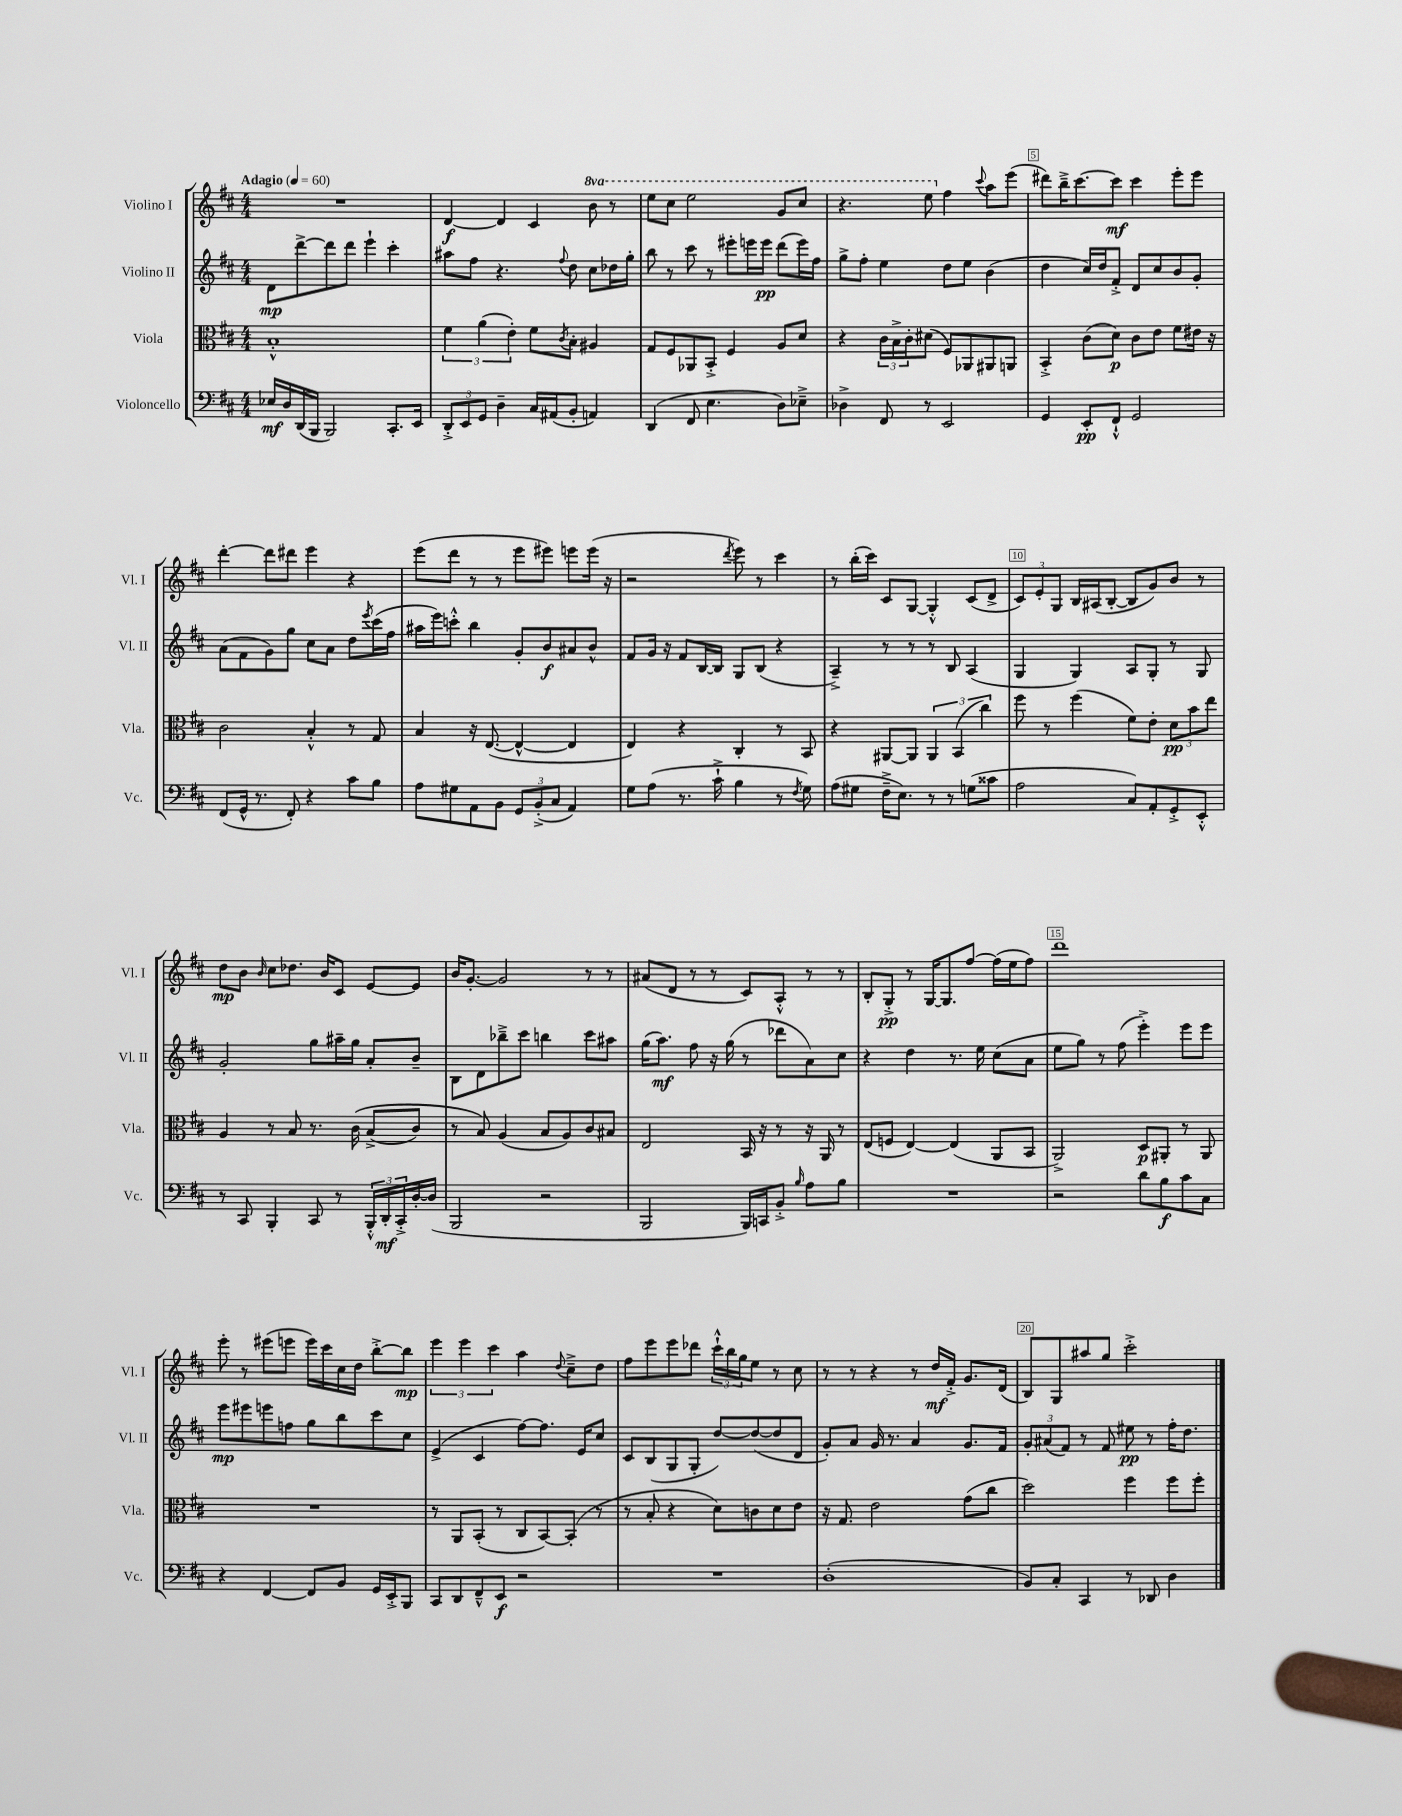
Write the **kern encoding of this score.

**kern	**dynam	**kern	**dynam	**kern	**dynam	**kern	**dynam
*part4	*part4	*part3	*part3	*part2	*part2	*part1	*part1
*staff4	*staff4	*staff3	*staff3	*staff2	*staff2	*staff1	*staff1
*I"Violoncello	*	*I"Viola	*	*I"Violino II	*	*I"Violino I	*
*I'Vc.	*	*I'Vla.	*	*I'Vl. II	*	*I'Vl. I	*
*clefF4	*	*clefC3	*	*clefG2	*	*clefG2	*
*k[f#c#]	*	*k[f#c#]	*	*k[f#c#]	*	*k[f#c#]	*
*M4/4	*	*M4/4	*	*M4/4	*	*M4/4	*
*MM60	*	*MM60	*	*MM60	*	*MM60	*
=1	=1	=1	=1	=1	=1	=1	=1
!	!	!	!	!	!	!LO:TX:a:B:t=Adagio	!
16E-X/LL	mf	1B'^^	.	8d\L	mp	1r	.
16D/	.	.	.	.	.	.	.
(16DD/	.	.	.	[8ddd^\	.	.	.
16BBB/JJ	.	.	.	.	.	.	.
2BBB/)	.	.	.	8ddd\]	.	.	.
.	.	.	.	8ddd\J	.	.	.
.	.	.	.	4eee`\	.	.	.
8.CC#'/L	.	.	.	4ccc#'\	.	.	.
16EE/Jk	.	.	.	.	.	.	.
=2	=2	=2	=2	=2	=2	=2	=2
12DD'^/L	.	6f#\	.	8aa#X\L	.	[4d/	f
12EE/	.	.	.	.	.	.	.
.	.	.	.	8ff#\J	.	.	.
12GG/J	.	(6a\	.	.	.	.	.
4D~\	.	.	.	4.r	.	4d/]	.
.	.	6e'\)	.	.	.	.	.
16C#/LL	.	8f#\L	.	.	.	4c#/	.
(16AA#X/J	.	.	.	.	.	.	.
.	.	8qc#/	.	8qqff#/	.	.	.
8BB'/J	.	8B'\J	.	8dd\	.	.	.
*	*	*	*	*	*	*8va	*
4AAn/)	.	4A#X/	.	8cc#\L	.	8bb\	.
.	.	.	.	16dd-X\L	.	8r	.
.	.	.	.	16gg'\JJ	.	.	.
=3	=3	=3	=3	=3	=3	=3	=3
(4DD/	.	8G/L	.	8bb\	.	8eee\L	.
.	.	8F#/	.	8r	.	8ccc#\J	.
8FF#/	.	8AA-X/	.	8ccc#\	.	2eee\	.
4.E\	.	8BB'^/J	.	8r	.	.	.
.	.	4F#/	.	8eee#X'\L	.	.	.
.	.	.	.	16eeen\L	.	.	.
.	.	.	.	16eee\JJ	pp	.	.
8D\L)	.	8A/L	.	(8ddd\L	.	8gg/L	.
8E-X~^\J	.	8d/J	.	16eee\L)	.	8ccc#/J	.
.	.	.	.	16ff#\JJ	.	.	.
=4	=4	=4	=4	=4	=4	=4	=4
4D-X^\	.	4r	.	8gg^\L	.	4.r	.
.	.	.	.	8ff#'\J	.	.	.
8FF#/	.	24c#\LL	.	4ee\	.	.	.
.	.	24B^\	.	.	.	.	.
.	.	24c#'\J	.	.	.	.	.
8r	.	(8d#X\J	.	.	.	8eee\	.
*	*	*	*	*	*	*X8va	*
2EE/	.	8F#/L)	.	8dd\L	.	4ff#\	.
.	.	8AA-X/	.	8ee\J	.	.	.
.	.	.	.	.	.	8qqccc#/	.
.	.	8AA#X/	.	(4b\	.	8aa\L	.
.	.	8AAn/J	.	.	.	(8eee\J	.
=5	=5	=5	=5	=5	=5	=5	=5
4GG/	.	4BB'^/	.	4dd\	.	8ddd#X\L)	.
.	.	.	.	.	.	16bb~^\K	.
.	.	.	.	.	.	[8.ccc#\	.
8EE'/L	pp	(8c#\L	.	16cc#/LL)	.	.	.
.	.	.	.	16dd/J	.	.	.
8FF#`^^/J	.	8d\J)	p	8f#'^/J	.	8ccc#\J]	mf
2GG/	.	8c#\L	.	8d/L	.	4ccc#\	.
.	.	8e\J	.	8cc#/	.	.	.
.	.	8f#\L	.	8b/	.	8eee'\L	.
.	.	16e#X\Jk	.	8g'/J	.	8eee\J	.
.	.	16r	.	.	.	.	.
!!LO:LB:g=z
=6	=6	=6	=6	=6	=6	=6	=6
(8FF#/L	.	2c#\	.	(8a\L	.	[4ddd'\	.
16GG^^/Jk	.	.	.	8f#\	.	.	.
8.r	.	.	.	.	.	.	.
.	.	.	.	8g\)	.	8ddd\L]	.
8FF#'/)	.	.	.	8gg\J	.	8ddd#X\J	.
4r	.	4B'^^/	.	8cc#\L	.	4eee\	.
.	.	.	.	8a\J	.	.	.
8c#\L	.	8r	.	8dd\L	.	4r	.
.	.	.	.	8qeee/	.	.	.
8B\J	.	8G/	.	(16ccc#\L	.	.	.
.	.	.	.	16ff#\JJ	.	.	.
=7	=7	=7	=7	=7	=7	=7	=7
8A\L	.	4B/	.	16aa#X\LL	.	(8eee\L	.
.	.	.	.	16eee\J)	.	.	.
8G#X\	.	.	.	8cccn'^^\J	.	8ddd\J	.
8AA\	.	16r	.	4bb\	.	8r	.
.	.	([8.E/	.	.	.	.	.
8BB\J	.	.	.	.	.	8r	.
12GG/L	.	4E^^/_	.	8g'/L	.	8eee\L	.
(12BB'^/	.	.	.	.	.	.	.
.	.	.	.	8b/	f	8eee#X\J)	.
12C#/J	.	.	.	.	.	.	.
4AA/)	.	4E/]	.	8a#X/	.	8eeen\L	.
.	.	.	.	8b^^/J	.	(16eee\Jk	.
.	.	.	.	.	.	16r	.
=8	=8	=8	=8	=8	=8	=8	=8
8G\L	.	4E/)	.	8f#/L	.	2r	.
(8A\J	.	.	.	16g/Jk	.	.	.
.	.	.	.	16r	.	.	.
8.r	.	4r	.	8f#/L	.	.	.
.	.	.	.	[16B/L	.	.	.
16c#`^\	.	.	.	16B/JJ]	.	.	.
.	.	.	.	.	.	8qddd/	.
4B\	.	4C#'/	.	8G/L	.	8eee\)	.
.	.	.	.	(8B/J	.	8r	.
8r	.	8r	.	4r	.	4ccc#\	.
8qF#/	.	.	.	.	.	.	.
8G\)	.	8BB/	.	.	.	.	.
=9	=9	=9	=9	=9	=9	=9	=9
(8A\L	.	4r	.	4A~^/)	.	8r	.
8G#X\J	.	.	.	.	.	(16bb'\LL	.
.	.	.	.	.	.	16ccc#\JJ)	.
16F#~^\KL	.	[8AA#X/L	.	8r	.	8c#/L	.
8.E\J)	.	.	.	.	.	.	.
.	.	8AA#/J]	.	8r	.	[8G/J	.
8r	.	6AA#/	.	8r	.	4G'^^/]	.
8r	.	.	.	8B/	.	.	.
.	.	(6BB/	.	.	.	.	.
(8Gn\L	.	.	.	(4A/	.	(8c#/L	.
.	.	6cc#\)	.	.	.	.	.
8c##X\J	.	.	.	.	.	8d^/J	.
=10	=10	=10	=10	=10	=10	=10	=10
2A\	.	8ff#\	.	4G/	.	12c#/L)	.
.	.	.	.	.	.	12e'/	.
.	.	8r	.	.	.	.	.
.	.	.	.	.	.	12G/J	.
.	.	(4ff#\	.	4G/)	.	16B/LL	.
.	.	.	.	.	.	(16A#X/J	.
.	.	.	.	.	.	[8B'/J	.
8C#/L)	.	8f#\L)	.	8A/L	.	8B/L]	.
8AA'/	.	8e'\J	.	8G'/J	.	8g/)	.
8GG'^/	.	12d\L	pp	8r	.	8b/J	.
.	.	12b\	.	.	.	.	.
8EE'^^/J	.	.	.	8G/	.	8r	.
.	.	12ee\J	.	.	.	.	.
!!LO:LB:g=z
=11	=11	=11	=11	=11	=11	=11	=11
8r	.	4A/	.	2g'/	.	8dd\L	mp
8CC#/	.	.	.	.	.	8b\J	.
.	.	.	.	.	.	16qqb/	.
4BBB'/	.	8r	.	.	.	8cc#\L	.
.	.	8B/	.	.	.	8.dd-X\J	.
8CC#/	.	8.r	.	8gg\L	.	.	.
.	.	.	.	.	.	16b/KL	.
8r	.	.	.	16aa#X~\L	.	8c#/J	.
.	.	(16c#\	.	16gg\JJ	.	.	.
24BBB'^^/LL	.	(8B^/L	.	8a'/L	.	[8e/L	.
24DD'/	mf	.	.	.	.	.	.
24CC#'^/	.	.	.	.	.	.	.
[16D'/	.	8c#/J)	.	8b~/J	.	8e/J]	.
(16D/JJ]	.	.	.	.	.	.	.
=12	=12	=12	=12	=12	=12	=12	=12
2BBB/	.	8r	.	8B\L	.	16b/KL	.
.	.	.	.	.	.	[8.g'/J	.
.	.	8B/)	.	8d\	.	.	.
.	.	(4A/	.	8bb-X~^\	.	2g/]	.
.	.	.	.	8ccc#\J	.	.	.
2r	.	8B/L	.	4bbn\	.	.	.
.	.	8A/)	.	.	.	.	.
.	.	8c#/	.	8ccc#\L	.	8r	.
.	.	8B#X/J	.	8aa#X\J	.	8r	.
=13	=13	=13	=13	=13	=13	=13	=13
2BBB/	.	2E/	.	(16gg\KL	.	(8a#X/L	.
.	.	.	.	8.aa\J)	mf	.	.
.	.	.	.	.	.	8d/J	.
.	.	.	.	8ff#\	.	8r	.
.	.	.	.	16r	.	8r	.
.	.	.	.	(16gg\	.	.	.
16BBB/LL)	.	16BB/	.	8r	.	8c#/L)	.
16CCn/J	.	16r	.	.	.	.	.
8BB'^/J	.	8r	.	8ddd-X\L	.	8A'^^/J	.
16qqB/	.	.	.	.	.	.	.
8A\L	.	16r	.	8a\)	.	8r	.
.	.	16AA/	.	.	.	.	.
8B\J	.	8r	.	8cc#\J	.	8r	.
=14	=14	=14	=14	=14	=14	=14	=14
1r	.	(8E/L	.	4r	.	8B'/L	.
.	.	8Fn/J	.	.	.	8G'^/J	pp
.	.	[4E/)	.	4dd\	.	8r	.
.	.	.	.	.	.	[16G/KL	.
.	.	.	.	.	.	8.G/]	.
.	.	(4E/]	.	8.r	.	.	.
.	.	.	.	.	.	[8ff#/J	.
.	.	.	.	16ee\	.	.	.
.	.	8AA/L	.	(8cc#\L	.	(16ff#\LL]	.
.	.	.	.	.	.	16ee\J	.
.	.	8BB/J	.	8a\J	.	8ff#\J)	.
=15	=15	=15	=15	=15	=15	=15	=15
2r	.	2AA^/)	.	8ee\L	.	1ddd	.
.	.	.	.	8gg\J)	.	.	.
.	.	.	.	8r	.	.	.
.	.	.	.	(8ff#\	.	.	.
8d\L	.	8D/L	p	4eee'^\)	.	.	.
8B\	f	8AA#X'/J	.	.	.	.	.
8c#\	.	8r	.	8eee\L	.	.	.
8C#\J	.	8AA#/	.	8eee\J	.	.	.
!!LO:LB:g=z
=16	=16	=16	=16	=16	=16	=16	=16
4r	.	1r	.	8eee\L	mp	8eee'\	.
.	.	.	.	8eee#X\	.	8r	.
[4FF#/	.	.	.	8eeen\	.	(8eee#X\L	.
.	.	.	.	8ffn\J	.	8eeen\J	.
8FF#/L]	.	.	.	8gg\L	.	16eee\LL)	.
.	.	.	.	.	.	16ccc#\	.
8BB/J	.	.	.	8bb\	.	16cc#\	.
.	.	.	.	.	.	16dd\JJ	.
16GG/LL	.	.	.	8ccc#\	.	[8bb'^\L	.
16EE'^/J	.	.	.	.	.	.	.
8BBB/J	.	.	.	8cc#\J	.	8bb\J]	mp
=17	=17	=17	=17	=17	=17	=17	=17
8CC#/L	.	8r	.	(4e^/	.	6eee\	.
8DD/	.	8AA/L	.	.	.	.	.
.	.	.	.	.	.	6eee\	.
8FF#~^^/	.	(8BB'/J	.	4c#/	.	.	.
.	.	.	.	.	.	6ccc#\	.
8EE/J	f	8r	.	.	.	.	.
2r	.	8C#/L	.	[8ff#\L)	.	4aa\	.
.	.	[8BB/)	.	8.ff#\J]	.	.	.
.	.	.	.	.	.	8qqdd/	.
.	.	(8BB'/J]	.	.	.	8cc#~^\L	.
.	.	.	.	16e/KL	.	.	.
.	.	8r	.	8cc#/J	.	8dd\J	.
=18	=18	=18	=18	=18	=18	=18	=18
1r	.	8r	.	8c#/L	.	8ff#\L	.
.	.	8B'/	.	(8B/	.	8eee\	.
.	.	4r	.	8G/	.	8eee\	.
.	.	.	.	8G'/J	.	8ddd-X\J	.
.	.	8d\L)	.	[8dd/L)	.	24ccc#`^^\LL	.
.	.	.	.	.	.	24bb\	.
.	.	.	.	.	.	24gg\J	.
.	.	8cn\	.	(8dd/_	.	8ee\J	.
.	.	8d\	.	8dd/]	.	8r	.
.	.	8e\J	.	8d/J	.	8cc#\	.
=19	=19	=19	=19	=19	=19	=19	=19
(1D'	.	16r	.	8g'/L)	.	8r	.
.	.	8.G/	.	.	.	.	.
.	.	.	.	8a/J	.	8r	.
.	.	2e\	.	16g/	.	4r	.
.	.	.	.	8.r	.	.	.
.	.	.	.	4a/	.	8r	.
.	.	.	.	.	.	16dd/LL	mf
.	.	.	.	.	.	16f#'^/JJ	.
.	.	(8g\L	.	8.g/L	.	8.g/L	.
.	.	8cc#\J	.	.	.	.	.
.	.	.	.	16f#/Jk	.	(16d/Jk	.
=20	=20	=20	=20	=20	=20	=20	=20
8BB/L)	.	2dd\)	.	12g'/L	.	8B/L)	.
.	.	.	.	(12a#X/	.	.	.
8C#'/J	.	.	.	.	.	8G/	.
.	.	.	.	12f#/J)	.	.	.
4CC#/	.	.	.	8r	.	8aa#X/	.
.	.	.	.	8f#/	.	8gg/J	.
8r	.	4ff#\	.	8ee#X\	pp	2ccc#'^\	.
8DD-X/	.	.	.	8r	.	.	.
4D\	.	8ff#\L	.	16ff#'\KL	.	.	.
.	.	.	.	8.dd\J	.	.	.
.	.	8ff#'\J	.	.	.	.	.
==	==	==	==	==	==	==	==
*-	*-	*-	*-	*-	*-	*-	*-
